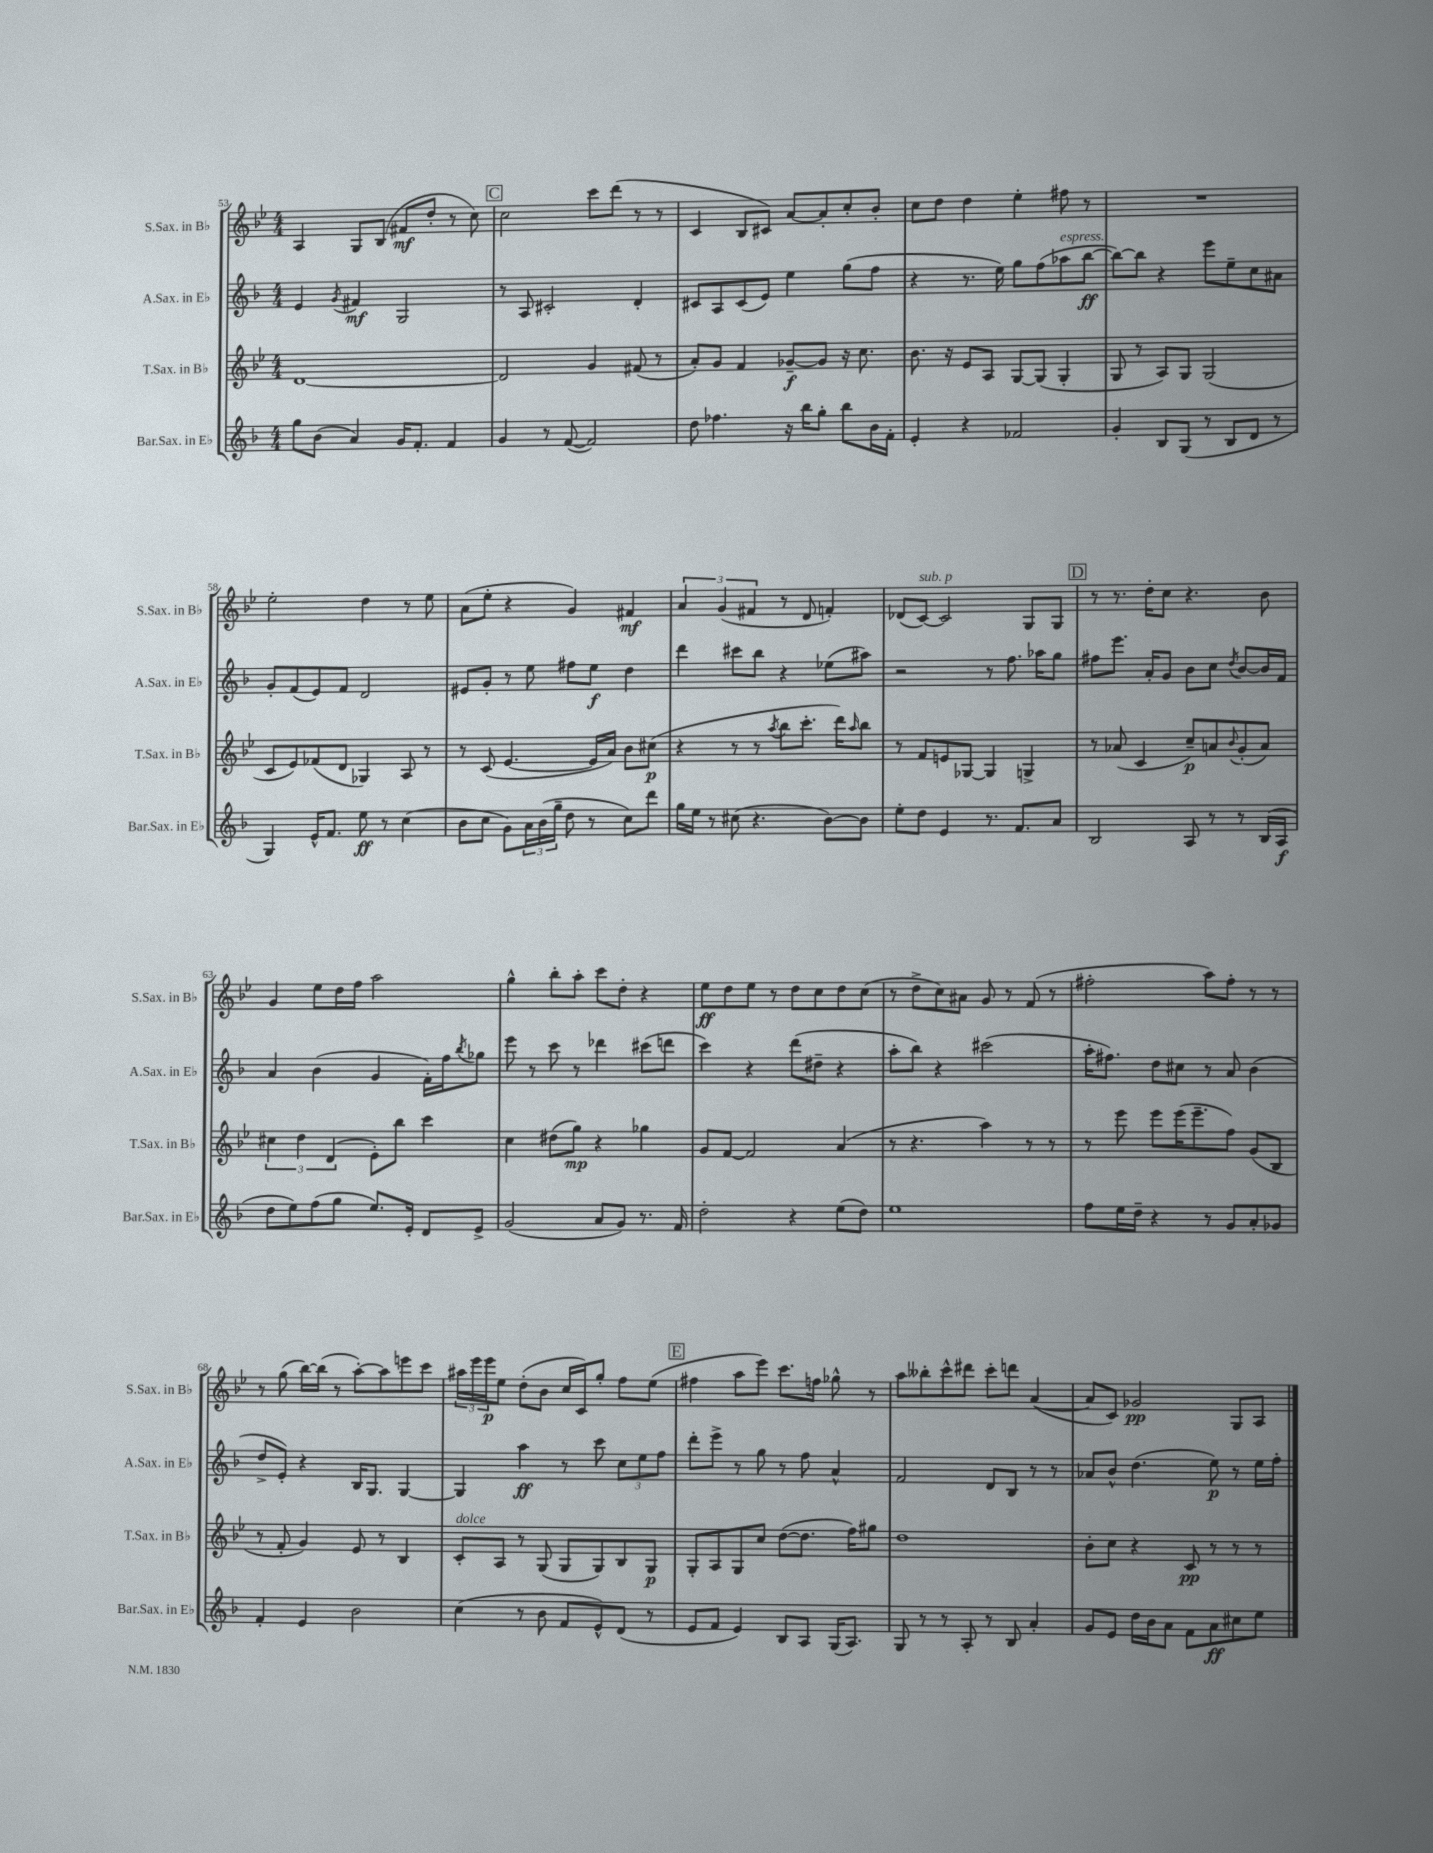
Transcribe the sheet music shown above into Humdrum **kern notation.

**kern	**kern	**kern	**kern
*staff4	*staff3	*staff2	*staff1
*clefG2	*clefG2	*clefG2	*clefG2
*k[b-]	*k[b-e-]	*k[b-]	*k[b-e-]
*M4/4	*M4/4	*M4/4	*M4/4
8gg\L	[1d	4e/	4A/
(8b-\J	.	.	.
.	.	8qg/	.
4a/)	.	4f#/	8G/L
.	.	.	(8B-/J
16g/LK	.	2G/	8f#/L
8.f'/J	.	.	.
.	.	.	8dd'/J
4f/	.	.	8r
.	.	.	8cc\)
=	=	=	=
4g/	2d/]	8r	2cc\
.	.	8A/	.
8r	.	2c#'/	.
([8f/	.	.	.
2f/])	4g/	.	8ccc\L
.	.	.	(8ddd\J
.	(8f#/	4d'/	8r
.	8r	.	8r
=	=	=	=
8dd\	8a'/L)	8c#/L	4c/
4.ff-\	8g/J	8A/	.
.	4f/	(8c#/	8B-/L
.	.	8e/J)	8c#/J)
16r	[8g-~/L	4ee\	[8a/L
16bb-\LK	.	.	.
8gg'\J	8g-/]J	.	8a'/]
8bb-\L	16r	(8gg\L	8cc'/
.	8.cc\	.	.
16b-\L	.	8ff\J	8b-'/J
16f'\JJ	.	.	.
=	=	=	=
4e'/	8.b-\	4r	8cc\L
.	.	.	8dd\J
.	16r	.	.
4r	8e-/L	8.r	4dd\
.	8A/J	.	.
.	.	16ee\)	.
2f-/	[8G/L	8gg\L	4ee-'\
.	(8G/]J	(8ff\	.
.	4G'/	8aa-\	8ff#\
.	.	[8bb-\J	8r
=	=	=	=
4g'/	8G/	8bb-\_L)	1r
.	8r	8bb-\]J	.
8B-/L	8A/L)	4r	.
(8G/J	8G/J	.	.
8r	(2G/	8eee\L	.
8B-/L	.	8ee~\	.
8d/J	.	8cc\	.
8r	.	8a#\J	.
=	=	=	=
4G/)	8c/L	8g'/L	2ee-'\
.	8e-/)	(8f/	.
16e^^/LK	(8f-/	8e/)	.
8.f/J	.	.	.
.	8d/J	8f/J	.
8ee\	4G-/)	2d/	4dd\
8r	.	.	.
(4cc\	8A/	.	8r
.	8r	.	8ee-\
=	=	=	=
8b-\L	8r	8e#/L	(8a\L
8cc\J	(8c/	8g'/J	8ee-'\J
8g\L)	[4.e-/	8r	4r
24a\L	.	8ee\	.
(24b-\	.	.	.
24gg~\JJ	.	.	.
8dd\	.	8ff#\L	4g/)
8r	16e-/]LL	8ee\J	.
.	16a/JJ)	.	.
8cc\L)	8b-\L	4dd\	4f#/
8ddd\J	(8cc#\J	.	.
=	=	=	=
16gg\LL	4r	4ddd\	6a/
16ee\JJ	.	.	.
8r	.	.	.
.	.	.	(6g/
(8cc#\	8r	8ccc#\L	.
.	.	.	6f#/
4.r	8r	8bb-\J	.
.	8qaa/	.	.
.	8bb-\L	4r	8r
.	8.ccc'\J	.	8d/
[8b-\L)	.	(8ee-\L	4f'/)
.	16ddd\LK)	.	.
.	16qqaa/	.	.
8b-\]J	8bb-\J	8aa#\J)	.
=	=	=	=
8ee'\L	8r	2r	(8d-/L
8dd\J	8f/L	.	[8c/J)
4e/	8e/	.	2c/]
.	[8G-/J	.	.
8.r	4G-/]	8r	.
.	.	8.ff\	.
8.f/L	.	.	.
.	4G^/	.	8G/L
.	.	16aa-\LK	.
8a/J	.	8gg\J	8G/J
=	=	=	=
2B-/	8r	8ff#\L	8r
.	(8a-/	8.eee\J	8.r
.	4c/	.	.
.	.	16a'/LK	16dd'\LK
.	.	8g/J	8cc\J
8A/	8cc~/L)	8b-\L	4.r
8r	8a/	8cc\J	.
.	8qqb-/	8qdd/	.
8r	(8g'/	[8b-/L	.
(16B-/LL	8a/J)	16b-/]L	8b-\
16A/JJ	.	16f/JJ	.
=	=	=	=
8dd\L	6cc#\	4a/	4g/
8ee\)	.	.	.
.	6dd\	.	.
(8ff\	.	(4b-\	8ee-\L
.	(6d/	.	.
8gg\J	.	.	16dd\L
.	.	.	16ff\JJ
8.ee/L)	8e-'\L)	4g/	2aa\
.	8bb-\J	.	.
16e'/Jk	.	.	.
8d/L	4ccc\	16f'\LL)	.
.	.	16ff\J	.
.	.	8qbb-/	.
8e^/J	.	8gg-\J	.
=	=	=	=
(2g/	4cc\	8eee\	4gg^^\
.	.	8r	.
.	(8dd#\L	8ccc\	8bb-'\L
.	8gg\J)	8r	8aa'\J
8a/L	4r	4ddd-\	8ccc\L
8g/J)	.	.	8dd'\J
8.r	4gg-\	(8ccc#\L	4r
.	.	8ddd\J	.
16f/	.	.	.
=	=	=	=
2dd'\	8g/L	4ccc\)	8ee-\L
.	[8f/J	.	8dd\
.	2f/]	4r	8ee-\J
.	.	.	8r
4r	.	(8ddd\L	8dd\L
.	.	8dd#~\J	8cc\
(8ee\L	(4a/	4r	8dd\
8dd\J)	.	.	(8cc\J
=	=	=	=
1ee	8r	8aa'\L	8r
.	4.r	8bb-\J)	8dd^\L
.	.	4r	8cc\)
.	.	.	8a#\J
.	4aa\)	(2ccc#\	8g/
.	.	.	8r
.	8r	.	(8f/
.	8r	.	8r
=	=	=	=
8ff\L	8r	16aa'\LK	2ff#'\
.	.	8.ff#\J)	.
16ee\L	8eee-\	.	.
16dd~\JJ	.	.	.
4r	8eee-\L	8dd\L	.
.	(16eee-\K	8cc#\J	.
.	8.eee-~\	.	.
8r	.	8r	8aa\L)
8g/L	8ff\J)	8a/	8ff#'\J
8a'/	(8g/L	(4b-\	8r
8g-/J	8B-/J	.	8r
=	=	=	=
4f'/	8r	8dd^/L	8r
.	8f'/	8e'/J)	(8gg\
4e/	4g/)	4r	[16bb-\LL)
.	.	.	(16bb-\]JJ
.	.	.	8r
2b-\	8e-/	16B-/LK	[8aa'\L)
.	.	8.G/J	.
.	8r	.	8aa\]
.	4B-/	[4G/	8eee\
.	.	.	8ccc\J
=	=	=	=
(4cc\	8c'/L	4G/]	24aa#\LL
.	.	.	24eee-\
.	.	.	24eee-\J
.	8A/J	.	8ee-\J
8r	8r	4aa\	(8dd'\L
8b-\	(8G/	.	8b-\J
8f/L	8G/L	8r	16cc/LL
.	.	.	16c/J)
8e^^/)	8G/)	8ccc\	8gg'/J
(8d/J	8B-/	12cc\L	8ff\L
.	.	12ee\	.
8r	8G/J	.	(8ee-\J
.	.	12ff\J	.
=	=	=	=
8e/L	8G'/L	8ddd'\L	4ff#\
8f/J	8A/	8eee^\J	.
4e/)	8G/	8r	8aa\L
.	8cc/J	8gg\	8eee-\J)
8B-/L	([8dd\L	8r	8.ccc\L
8A/J	8.dd\]J	8ff\	.
.	.	.	16ff\Jk
(16G/LK	.	4a^^/	8gg-^^\
8.A/J)	16ff\LK)	.	.
.	8gg#\J	.	8r
=	=	=	=
8G/	1dd	2f/	8aa\L
8r	.	.	8bb--'\
8r	.	.	8ccc^^\
8A'/	.	.	8ddd#\J
8r	.	8d/L	8ccc'\L
8B-/	.	8B-/J	8ddd\J
4a'/	.	8r	([4a/
.	.	8r	.
=	=	=	=
8g/L	8b-'\L	8a-/L	8a/]L
8e/J	8cc\J	8b-^^/J	8c/J)
16dd\LL	4r	(4.dd\	2g-/
16b-\J	.	.	.
8a\J	.	.	.
8f\L	8c/	.	.
8a\	8r	8ee\)	.
8cc#\	8r	8r	8G/L
8ee\J	8r	16ee\LL	8A/J
.	.	16ff'\JJ	.
==	==	==	==
*-	*-	*-	*-
